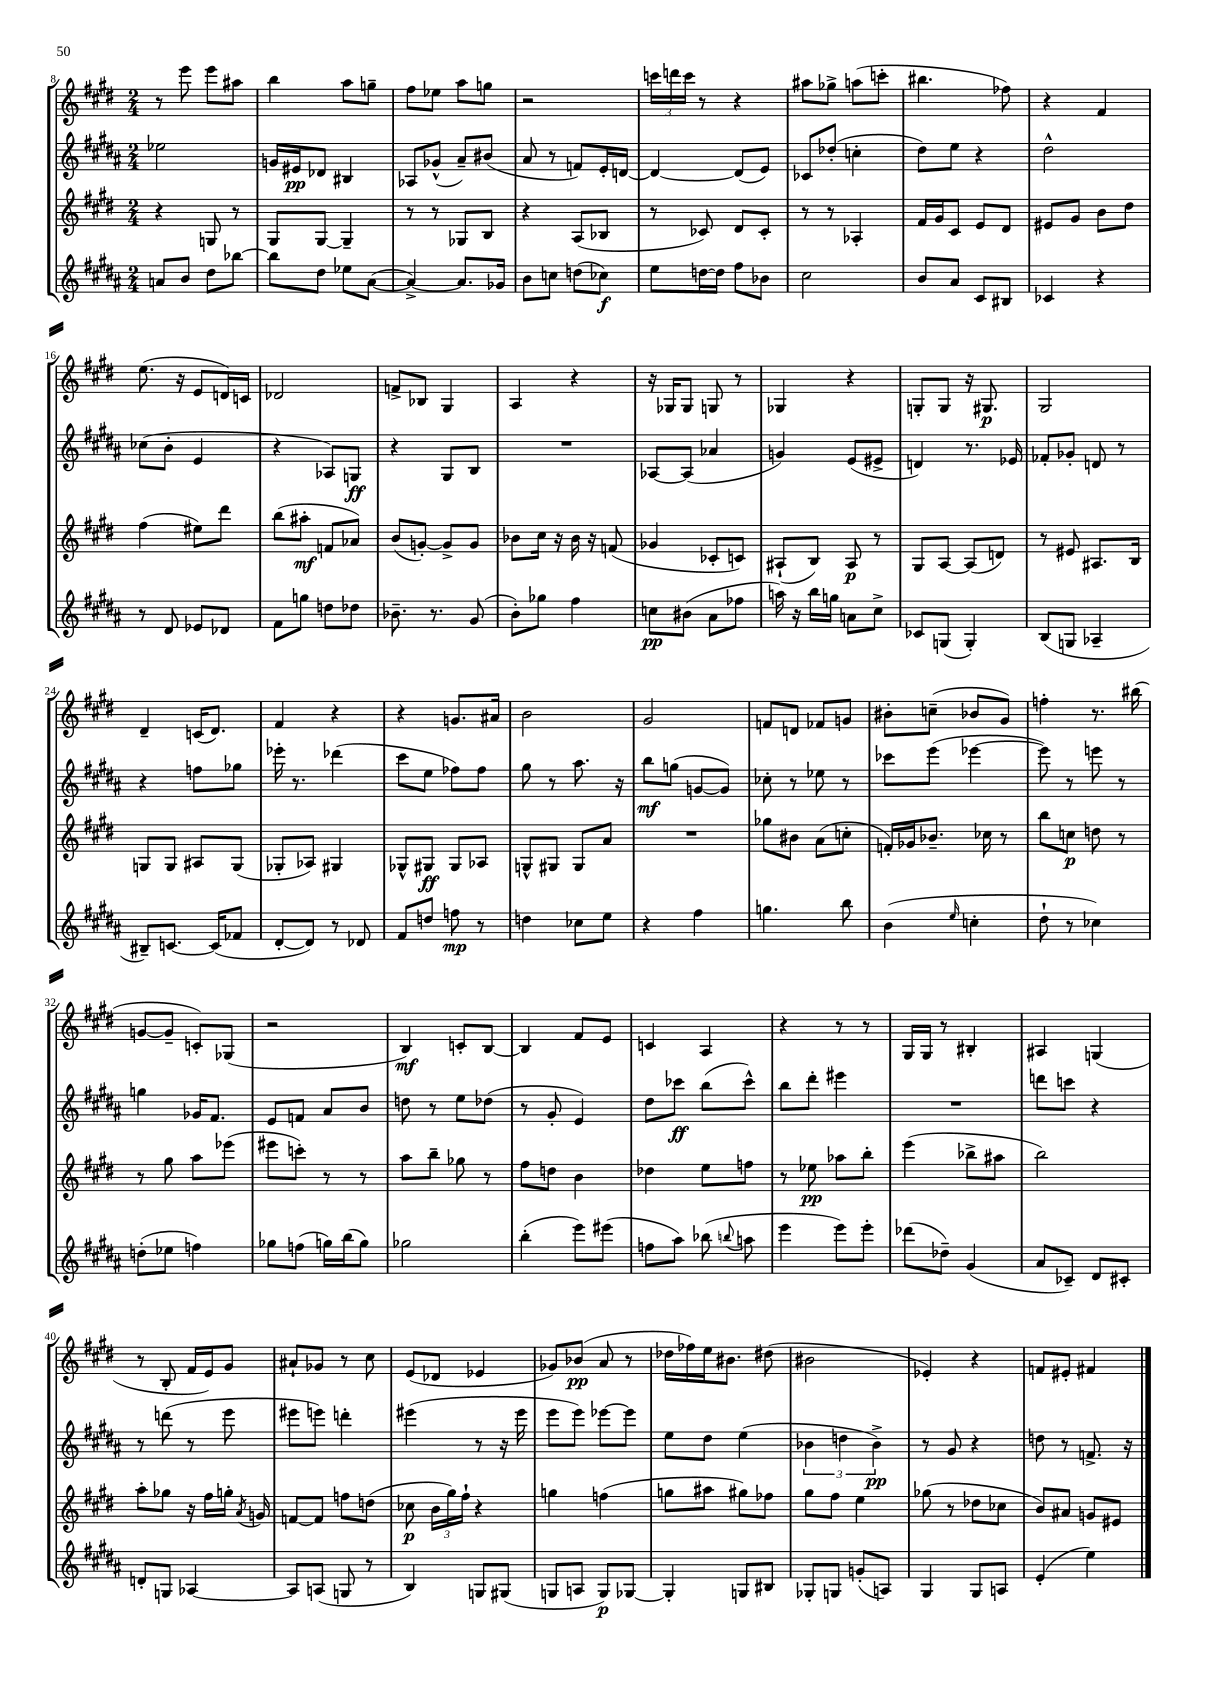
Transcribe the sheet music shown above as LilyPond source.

<<
\new StaffGroup <<
\new Staff = "s0" {
    \clef treble \key e \major \numericTimeSignature \time 2/4
    \autoBeamOff r8 e'''8 e'''8[ ais''8] |
    b''4 a''8[ g''8]-- |
    fis''8[ ees''8] a''8[ g''8] |
    r2 |
    \tuplet 3/2 { c'''16[ d'''16 c'''16] } r8 r4 |
    ais''8[ ges''8]-> a''8[( c'''8]-. |
    bis''4. fes''8) |
    r4 fis'4 |
    e''8.( r16 e'8[ d'16) c'16] |
    des'2 |
    f'8[-> bes8] gis4 |
    a4 r4 |
    r16 ges16[ ges8] g8 r8 |
    ges4 r4 |
    g8[-. g8] r16 gis8.\p |
    gis2 |
    dis'4-- c'16[( dis'8.]) |
    fis'4 r4 |
    r4 g'8.[ ais'16] |
    b'2 |
    gis'2 |
    f'8[ d'8] fes'8[ g'8] |
    bis'8[-. c''8]--( bes'8[ gis'8]) |
    f''4-. r8. bis''16( |
    g'8[~ g'8]-- c'8[-.) ges8]( |
    r2 |
    b4\mf) c'8[-. b8]~ |
    b4 fis'8[ e'8] |
    c'4 a4 |
    r4 r8 r8 |
    gis16[ gis16] r8 bis4-. |
    ais4 g4( |
    r8 b8-. fis'16[ e'16) gis'8] |
    ais'8[-! ges'8] r8 cis''8 |
    e'8[( des'8] ees'4 |
    ges'8[) bes'8]\pp( a'8 r8 |
    des''16[ fes''16) e''16 bis'8.] dis''8( |
    bis'2 |
    ees'4-.) r4 |
    f'8[ eis'8]-. fis'4 \bar "|." |
}
\new Staff = "s1" {
    \clef treble \key b \major \numericTimeSignature \time 2/4
    \autoBeamOff ees''2 |
    g'16[ eis'16\pp des'8] bis4 |
    aes8[ ges'8]-^( ais'8[--) bis'8]( |
    ais'8 r8 f'8[) e'16-. d'16]~ |
    d'4~ d'8[( e'8]) |
    ces'8[ des''8]-.( c''4-. |
    dis''8[) e''8] r4 |
    dis''2-^ |
    ces''8[( b'8]-. e'4 |
    r4 aes8[) g8]\ff |
    r4 gis8[ b8] |
    R2 |
    aes8[~ aes8]( aes'4 |
    g'4) e'8[( eis'8]-> |
    d'4) r8. ees'16 |
    fes'8[-. ges'8]-. d'8 r8 |
    r4 f''8[ ges''8] |
    ees'''16-. r8. des'''4( |
    cis'''8[ e''8] fes''8[) fes''8] |
    gis''8 r8 ais''8. r16 |
    b''8[\mf g''8]( g'8[~ g'8]) |
    ces''8-. r8 ees''8 r8 |
    ces'''8[ e'''8]( ees'''4~ |
    ees'''8) r8 e'''8 r8 |
    g''4 ges'16[ fis'8.] |
    e'8[ f'8] ais'8[ b'8] |
    d''8 r8 e''8[ des''8]( |
    r8 gis'8-. e'4) |
    dis''8[ ces'''8]\ff b''8[( ces'''8]-^) |
    b''8[ dis'''8]-. eis'''4 |
    R2 |
    d'''8[ c'''8] r4 |
    r8 d'''8( r8 e'''8 |
    eis'''8[ e'''8]) d'''4-. |
    eis'''4( r8 r16 eis'''16 |
    e'''8[ e'''8]) ees'''8[~ ees'''8] |
    e''8[ dis''8] e''4( |
    \tuplet 3/2 { bes'4 d''4 bes'4->\pp) } |
    r8 gis'8 r4 |
    d''8 r8 f'8.-> r16 \bar "|." |
}
\new Staff = "s2" {
    \clef treble \key e \major \numericTimeSignature \time 2/4
    \autoBeamOff r4 g8 r8 |
    gis8[ gis8]~ gis4-- |
    r8 r8 ges8[ b8] |
    r4 a8[( bes8] |
    r8 ces'8) dis'8[ ces'8]-. |
    r8 r8 aes4-. |
    fis'16[ gis'16 cis'8] e'8[ dis'8] |
    eis'8[ gis'8] b'8[ dis''8] |
    fis''4( eis''8[) dis'''8] |
    b''8[( ais''8]-.\mf f'8[ aes'8]) |
    b'8[( g'8]~-.) g'8[-> g'8] |
    bes'8[ cis''16] r16 bes'16 r16 f'8( |
    ges'4 ces'8[-. c'8]) |
    ais8[-!( b8]) ais8\p r8 |
    gis8[ a8]~ a8[( d'8]) |
    r8 eis'8 ais8.[ b16] |
    g8[ g8] ais8[ g8]( |
    ges8[-. aes8]) gis4 |
    ges8[-^ gis8]\ff gis8[ aes8] |
    g8[-^ gis8] gis8[ a'8] |
    R2 |
    ges''8[ bis'8] a'8[( c''8]-. |
    f'16[-.) ges'16 bes'8.]-- ces''16 r8 |
    b''8[ c''8]\p d''8 r8 |
    r8 gis''8 a''8[ ees'''8]( |
    eis'''8[ c'''8]-.) r8 r8 |
    a''8[ b''8]-- ges''8 r8 |
    fis''8[ d''8] b'4 |
    des''4 e''8[ f''8] |
    r8 ees''8\pp aes''8[ b''8]-. |
    e'''4( bes''8[-> ais''8] |
    b''2) |
    a''8[-. ges''8] r16 fis''16[ g''16]-. \acciaccatura { a'8 } g'16 |
    f'8[~ f'8] f''8[ d''8]( |
    ces''8\p \tuplet 3/2 { b'16[ gis''16) fis''16]-! } r4 |
    g''4 f''4( |
    g''8[ ais''8] gis''8[) fes''8] |
    gis''8[ fis''8] e''4 |
    ges''8( r8 des''8[ ces''8] |
    b'8[) ais'8] g'8[ eis'8] \bar "|." |
}
\new Staff = "s3" {
    \clef treble \key b \major \numericTimeSignature \time 2/4
    \autoBeamOff a'8[ b'8] dis''8[ bes''8]~ |
    bes''8[ dis''8] ees''8[ ais'8]~( |
    ais'4~->) ais'8.[ ges'16] |
    b'8[ c''8] d''8[( ces''8]\f) |
    e''8[ d''16~ d''16] fis''8[ bes'8] |
    cis''2 |
    b'8[ ais'8] cis'8[ bis8] |
    ces'4 r4 |
    r8 dis'8 ees'8[ des'8] |
    fis'8[ g''8] d''8[ des''8] |
    bes'8.-- r8. gis'8( |
    b'8[-.) ges''8] fis''4 |
    c''8[\pp bis'8]( ais'8[ fes''8] |
    a''16) r16 b''16[ g''16] a'8[ cis''8]-> |
    ces'8[ g8]( g4-.) |
    b8[( g8] aes4-- |
    bis8[--) c'8.]~ c'16[( fes'8] |
    dis'8[~-. dis'8]) r8 des'8 |
    fis'8[ d''8] f''8\mp r8 |
    d''4 ces''8[ e''8] |
    r4 fis''4 |
    g''4. b''8 |
    b'4( \grace { e''16 } c''4-. |
    dis''8-! r8 ces''4) |
    d''8[-.( ees''8] f''4) |
    ges''8[ f''8]( g''16[) b''16( g''8]) |
    ges''2 |
    b''4-.( e'''8[) eis'''8]( |
    f''8[ ais''8]) bes''8( \appoggiatura { b''8 } a''8 |
    e'''4 e'''8[) e'''8]-. |
    des'''8[( des''8]--) gis'4( |
    ais'8[ ces'8]--) dis'8[ cis'8]-. |
    d'8[-. g8] aes4~ |
    aes8[ a8]( g8 r8 |
    b4) g8[ gis8]( |
    g8[ a8] g8[\p) ges8]~ |
    ges4-. g8[ bis8] |
    ges8[-. g8] g'8[-.( a8]) |
    gis4 gis8[ a8] |
    e'4-.( e''4) \bar "|." |
}
>>
>>
\layout { \context { \Score currentBarNumber = #8 } }
